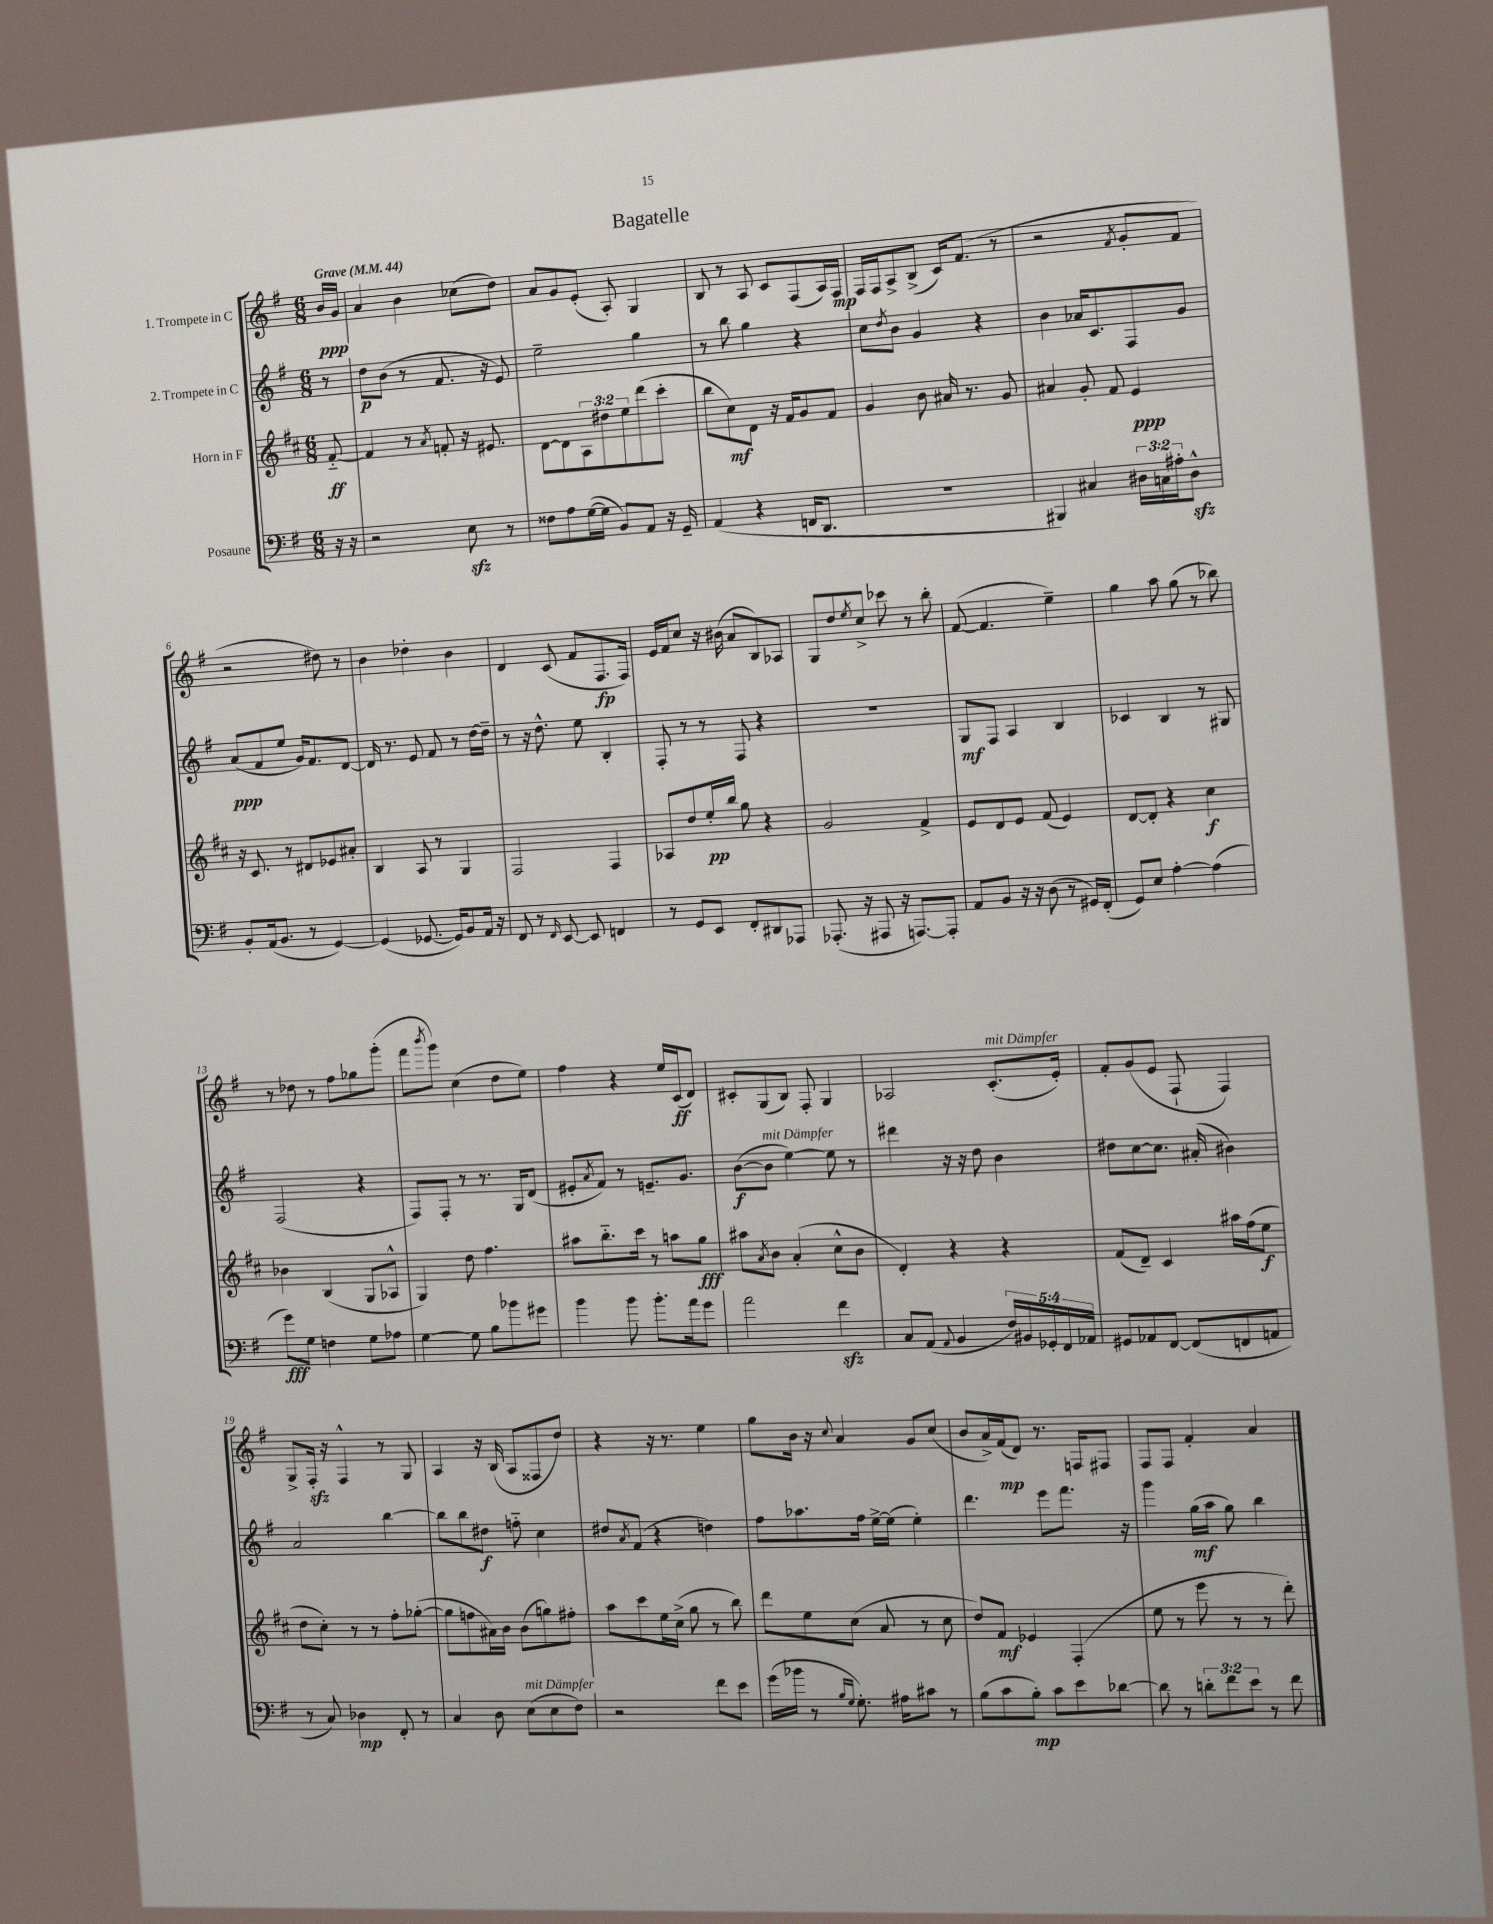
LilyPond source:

\header { title = "Bagatelle" }
<<
\new StaffGroup <<
\new Staff = "s0" \with { instrumentName = "1. Trompete in C" } {
    \clef treble \key g \major \numericTimeSignature \time 6/8 \partial 8 \tempo "Grave" 4 = 44
    b'16\ppp g'16 |
    a'4 b'4 ces''8( d''8) |
    a'8 g'8 e'8-.( a8-.) g4 |
    b8 r8 a8 c'8 fis8( a16) fis16\mp |
    fis16 fis16 a8-> b8->( c'16) fis'8.( r8 |
    r2 \acciaccatura { fis'8 } g'8-. fis'8 |
    r2 dis''8) r8 |
    b'4 des''4-. b'4 |
    d'4 c'8( fis'8 fis8.\fp fis16) |
    e'16 fis'16 c''8 r16 bis'16( a'8 b8) aes8 |
    g8 d''8 \acciaccatura { e''8 } c''8-> ces'''8 r8 b''8-. |
    fis'8~( fis'4. e''4--) |
    g''4 a''8 g''8( r8 bes''8) |
    r8 des''8 r8 fis''8 ges''8 g'''8-.( |
    fis'''8 \acciaccatura { b'''8 } g'''8) c''4( d''8 e''8) |
    fis''4 r4 e''16 c'16\ff( d'8) |
    cis'8-. g8( b8) fis8-. g4 |
    aes2 c'8.-.^\markup { \italic "mit Dämpfer" }( e'16-.) |
    fis'8-. g'8( e'8 fis8-! fis4) |
    g8-> fis16-.\sfz r16 fis4-^ r8 g8 |
    a4 r16 b16( a8 fisis8 d''8) |
    r4 r16 r8. e''4 |
    g''8 b'16 r16 \appoggiatura { c''8 } a'4 g'8 c''8( |
    b'8 a'16->) fis'16\mp( d'8) r8. f16 fis8 |
    fis8 fis8 fis'4-. a'4 \bar "|." |
}
\new Staff = "s1" \with { instrumentName = "2. Trompete in C" } {
    \clef treble \key g \major \numericTimeSignature \time 6/8 \partial 8
    r8 |
    d''8\p b'8( r8 fis'8. r16 e'8) |
    e''2-- g''4 |
    r8 b''8 g''4 r4 |
    c''8 \acciaccatura { d''8 } b'8 g'4 r4 |
    b'4 aes'16 c'8. fis8 g'8 |
    a'8\ppp( fis'8 e''8 g'16) fis'8. d'8~ |
    d'16 r8. e'8 fis'8 r8 d''16~ d''16-- |
    r8 r16 d''8.-^ e''8 b4-. |
    fis8-. r8 r8 fis8 r4 |
    R2. |
    g8\mf fis8 a4 b4 |
    ces'4 b4 r8 gis8 |
    fis2( r4 |
    fis8) fis8-. r8 r8. g16 d'8( |
    eis'8-. \acciaccatura { a'8 } fis'8) r8 e'8.-- g'8. |
    b'8~\f( b'8^\markup { \italic "mit Dämpfer" } e''4~) e''8 r8 |
    dis'''4 r16 r16 d''8 b'4 |
    dis''8 c''8~ c''8. ais'16-.( bis'4) |
    a'2 b''4~ |
    b''8 b''8 dis''8\f f''8-_ c''4 |
    dis''8 \acciaccatura { a'8 } fis'8( r4 d''4) |
    fis''8 aes''8. fis''16 e''16~-> e''16( e''4-.) |
    d'''4. e'''8 fis'''8. r16 |
    g'''4 g''16\mf( a''16 g''8) b''4 \bar "|." |
}
\new Staff = "s2" \with { instrumentName = "Horn in F" } {
    \clef treble \key d \major \numericTimeSignature \time 6/8 \override Staff.TupletNumber.text = #tuplet-number::calc-fraction-text \partial 8
    fis'8~-_\ff |
    fis'4 r8 \acciaccatura { a'8 } f'8-. r16 eis'8. |
    d'8~ d'8 \tuplet 3/2 { a8 dis''8 e''8 } d'''8( cis'''8-. |
    b''8 cis''8\mf) d'8 r16 fis'16 g'8 fis'8 |
    g'4 b'8 ais'16 r8. g'8 |
    ais'4 g'8-. fis'8 e'4\ppp |
    r16 cis'8. r8 dis'8 ees'8 ais'8-. |
    b4 a8 r8 g4 |
    fis2 fis4 |
    aes8 d''8 e''16-.\pp b''16 g''8 r4 |
    g'2 fis'4-> |
    e'8 d'8 e'8 fis'8( e'4) |
    d'8~ d'8-. r4 cis''4\f |
    bes'4 b4( g8 aes8-^ |
    g4) d''8 fis''4. |
    ais''8 b''8.-_ cis'''16 r8 a''8 g''8\fff |
    ais''8 \acciaccatura { a'8 } b'8 a'4-.( cis''8-^ b'8 |
    d'4-.) r4 r4 |
    fis'8( d'8--) cis'4 ais''16 fis''16( e''8\f |
    d''8 cis''8-.) r8 r8 fis''8-. ges''8~-.( |
    ges''8 f''8 ais'16) b'16 b'8( g''8) fis''8-. |
    a''8 cis'''8 e''16 cis''16->( g''8 r8 b''8) |
    d'''8 e''8 cis''8( a'8 r8 cis''8 |
    d''8) fis'8\mf ees'4 fis4-.( |
    e''8 r8 e'''8 r8 r8 d'''8-.) \bar "|." |
}
\new Staff = "s3" \with { instrumentName = "Posaune" } {
    \clef bass \key g \major \numericTimeSignature \time 6/8 \override Staff.TupletNumber.text = #tuplet-number::calc-fraction-text \partial 8
    r16 r16 |
    r2 e8\sfz r8 |
    fisis8 a8 g16~( g16 b,8) a,8 r16 g,16-- |
    a,4( r4 f,16 d,8. |
    R2. |
    bis,,4) cis4 \tuplet 3/2 { dis16 c16 ais16-. } dis8-^\sfz |
    b,8-. a,16( b,8. r8 g,4~) |
    g,4( ges,8.~ ges,16) b,8 a,16 r16 |
    fis,8 r8 \grace { fis,16 } e,8~ e,8 f,4 |
    r8 g,8 e,8 fis,8-. dis,8 aes,,8 |
    aes,,8.-.( r16 ais,,8 r16 a,,8.~) a,,8-. |
    a,8 b,8 r16 r16 d8( r8 gis,16) fis,16-.( |
    g,8) e8 a4~-. a4( |
    g'8\fff) g8 f4 g8 aes8 |
    g4~ g8 b8 bes'8 gis'8 |
    b'4 b'8 b'8.-. a'16 g'8 |
    a'2 fis'4\sfz |
    c8 a,8( \appoggiatura { a,8 } b,4 \tuplet 5/4 { fis16) bis,16 ges,16-. fis,16 aes,16 } |
    gis,8 aes,8 fis,8~ fis,8( f,8 a,8 |
    r8 c8) des4\mp fis,8-. r8 |
    c4 d8 e8^\markup { \italic "mit Dämpfer" }( e8 fis8) |
    r2 fis'8 e'8 |
    g'16( bes'16 r8 \grace { b16 g16 } g8.-.) ais16 cis'8 r8 |
    b8( c'8 b8-.\mp) c'8 e'8 des'8~ |
    des'8 r8 \tuplet 3/2 { d'8-. fis'8 e'8 } r8 fis'8 \bar "|." |
}
>>
>>
